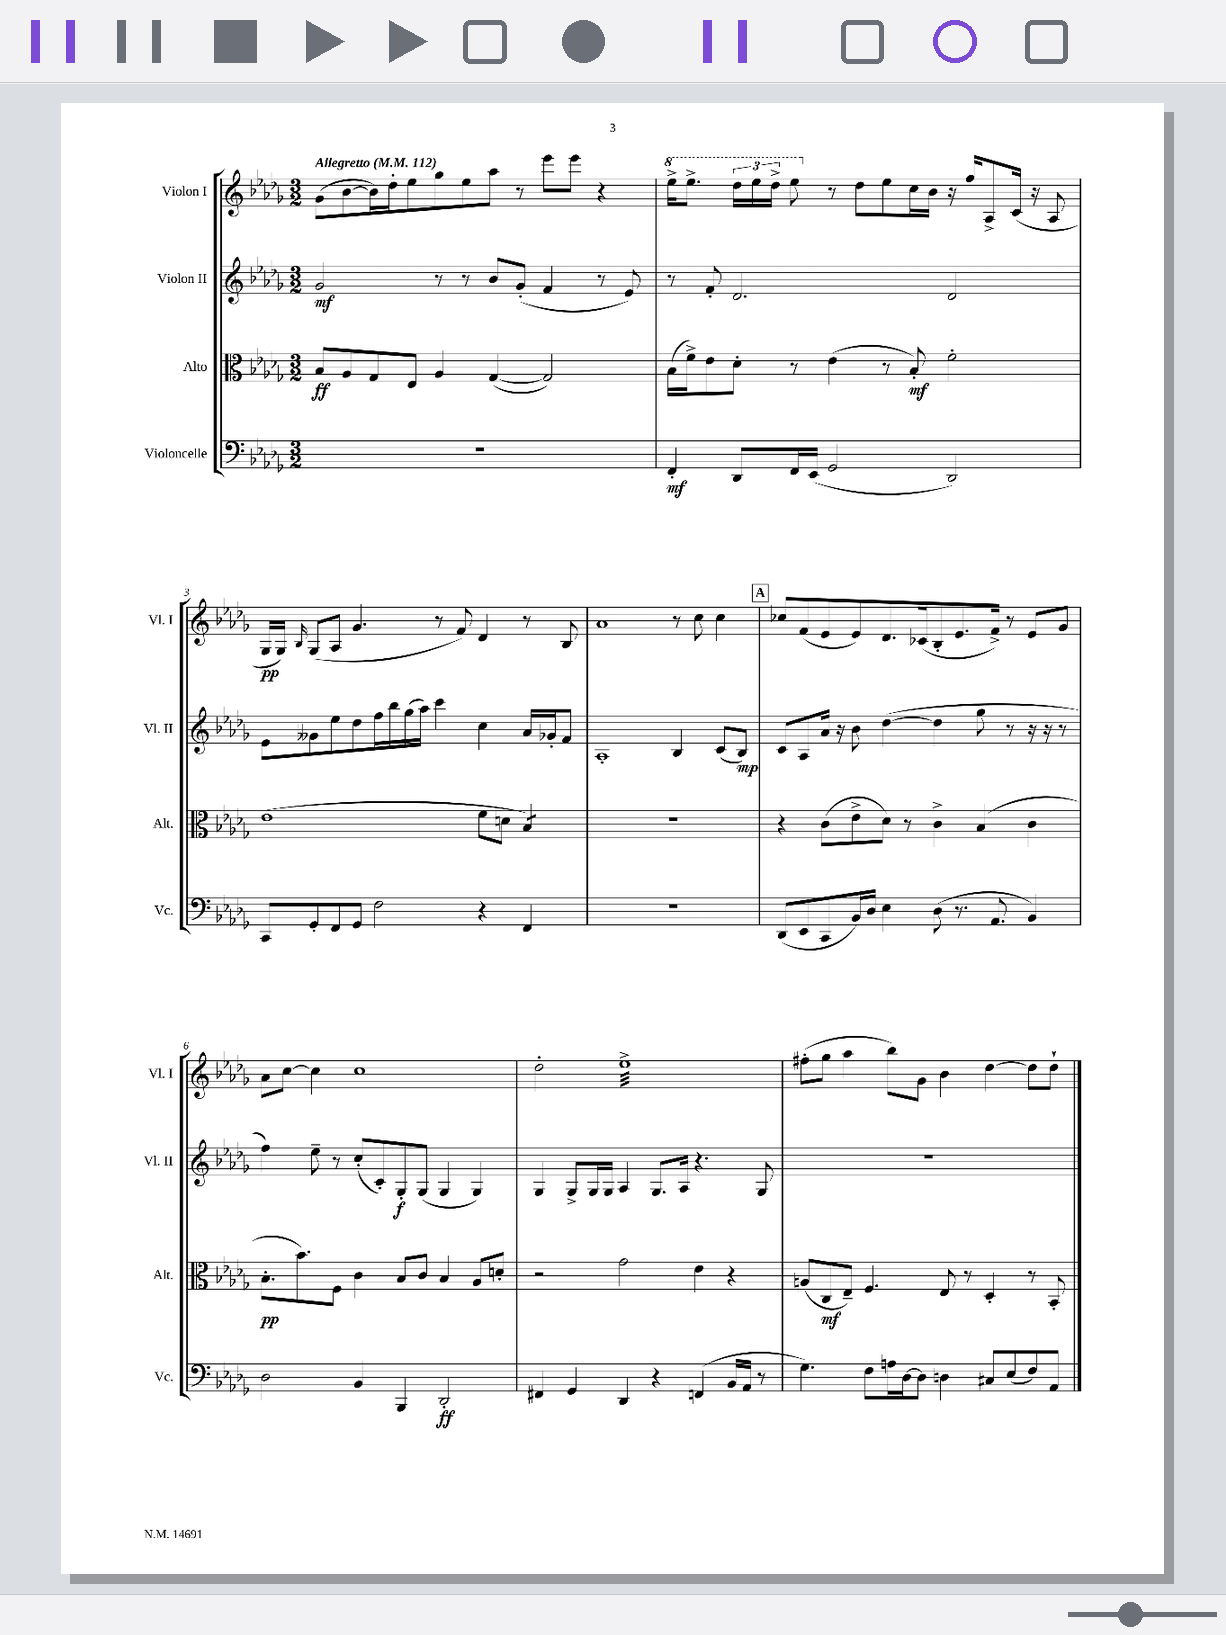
<<
\new StaffGroup <<
\new Staff = "s0" \with { instrumentName = "Violon I" shortInstrumentName = "Vl. I" } {
    \clef treble \key des \major \numericTimeSignature \time 3/2 \tempo "Allegretto" 4 = 112
    \autoBeamOff ges'8[( bes'8~ bes'16) des''16-. ees''8 ges''8 ees''8 aes''8] r8 ees'''8[ ees'''8] r4 |
    \ottava #1 ees'''16[-> ees'''8.]-> \tuplet 3/2 { des'''16[ ees'''16 des'''16]-> } ees'''8 \ottava #0 r8 des''8[ ees''8 c''16 bes'16] r16 f''16[ aes8-> c'16]( r16 aes8 |
    ges16[\pp ges16]) \grace { bes16 } ges8[( aes8] ges'4. r8 f'8) des'4 r8 bes8 |
    aes'1 r8 c''8 c''4 |
    \mark \markup { \box "A" } ces''8[ f'8( ees'8 ees'8) des'8. ces'16( bes8-. ees'8. f'16]->) r8 ees'8[ ges'8] |
    aes'8[ c''8]~ c''4 c''1 |
    des''2-. ees''1:32-> |
    fis''8[-.( ges''8] aes''4 bes''8[) ges'8] bes'4 des''4~ des''8[ des''8]-! \bar "|." |
}
\new Staff = "s1" \with { instrumentName = "Violon II" shortInstrumentName = "Vl. II" } {
    \clef treble \key des \major \numericTimeSignature \time 3/2
    \autoBeamOff ges'2\mf r8 r8 bes'8[ ges'8]-.( f'4 r8 ees'8) |
    r8 f'8-. des'2. des'2 |
    ees'8[ geses'8 ees''8 des''8 f''16 bes''16 ges''16( aes''16]) c'''4 c''4 aes'16[ ges'16-. f'8] |
    aes1-. bes4 c'8[( bes8]\mp) |
    \mark \markup { \box "A" } c'8[ aes8 aes'16] r16 bes'8 des''4~( des''4 ges''8 r8 r16 r16 r8 |
    f''4) ees''8-- r8 c''8[-.( c'8-.) ges8-.\f ges8]( ges4 ges4) |
    ges4 ges8[-> ges16 ges16] aes4 ges8.[ aes16] r4. ges8 |
    R1. \bar "|." |
}
\new Staff = "s2" \with { instrumentName = "Alto" shortInstrumentName = "Alt." } {
    \clef alto \key des \major \numericTimeSignature \time 3/2
    \autoBeamOff bes8[\ff aes8 ges8 ees8] aes4 ges4~( ges2) |
    bes16[( f'16->) ees'8 des'8]-. r8 ees'4( r8 bes8-.\mf) f'2-. |
    ees'1( f'8[ d'8] bes4:8) |
    R1. |
    \mark \markup { \box "A" } r4 c'8[( ees'8-> des'8]) r8 c'4-> bes4( c'4 |
    bes8.[-.\pp bes'8.) f8] c'4 bes8[ c'8] bes4 aes8[ d'8]-. |
    r2 ges'2 ees'4 r4 |
    a8[( c8\mf ees8]--) f4. ees8 r8 des4-. r8 bes,8-. \bar "|." |
}
\new Staff = "s3" \with { instrumentName = "Violoncelle" shortInstrumentName = "Vc." } {
    \clef bass \key des \major \numericTimeSignature \time 3/2
    \autoBeamOff R1. |
    f,4-.\mf des,8[ f,16 ees,16]( ges,2 des,2) |
    c,8[ ges,8-. f,8 ges,8] f2 r4 f,4 |
    R1. |
    \mark \markup { \box "A" } des,8[( ees,8 c,8 bes,16) des16] ees4 des8( r8. aes,8. bes,4) |
    des2 bes,4 bes,,4 des,2-.\ff |
    fis,4 ges,4 des,4 r4 f,4( bes,16[ aes,16] r8 |
    ges4.) f8[ a16 des16~ des8] d4 cis8[ ees8( f8) aes,8] \bar "|." |
}
>>
>>
